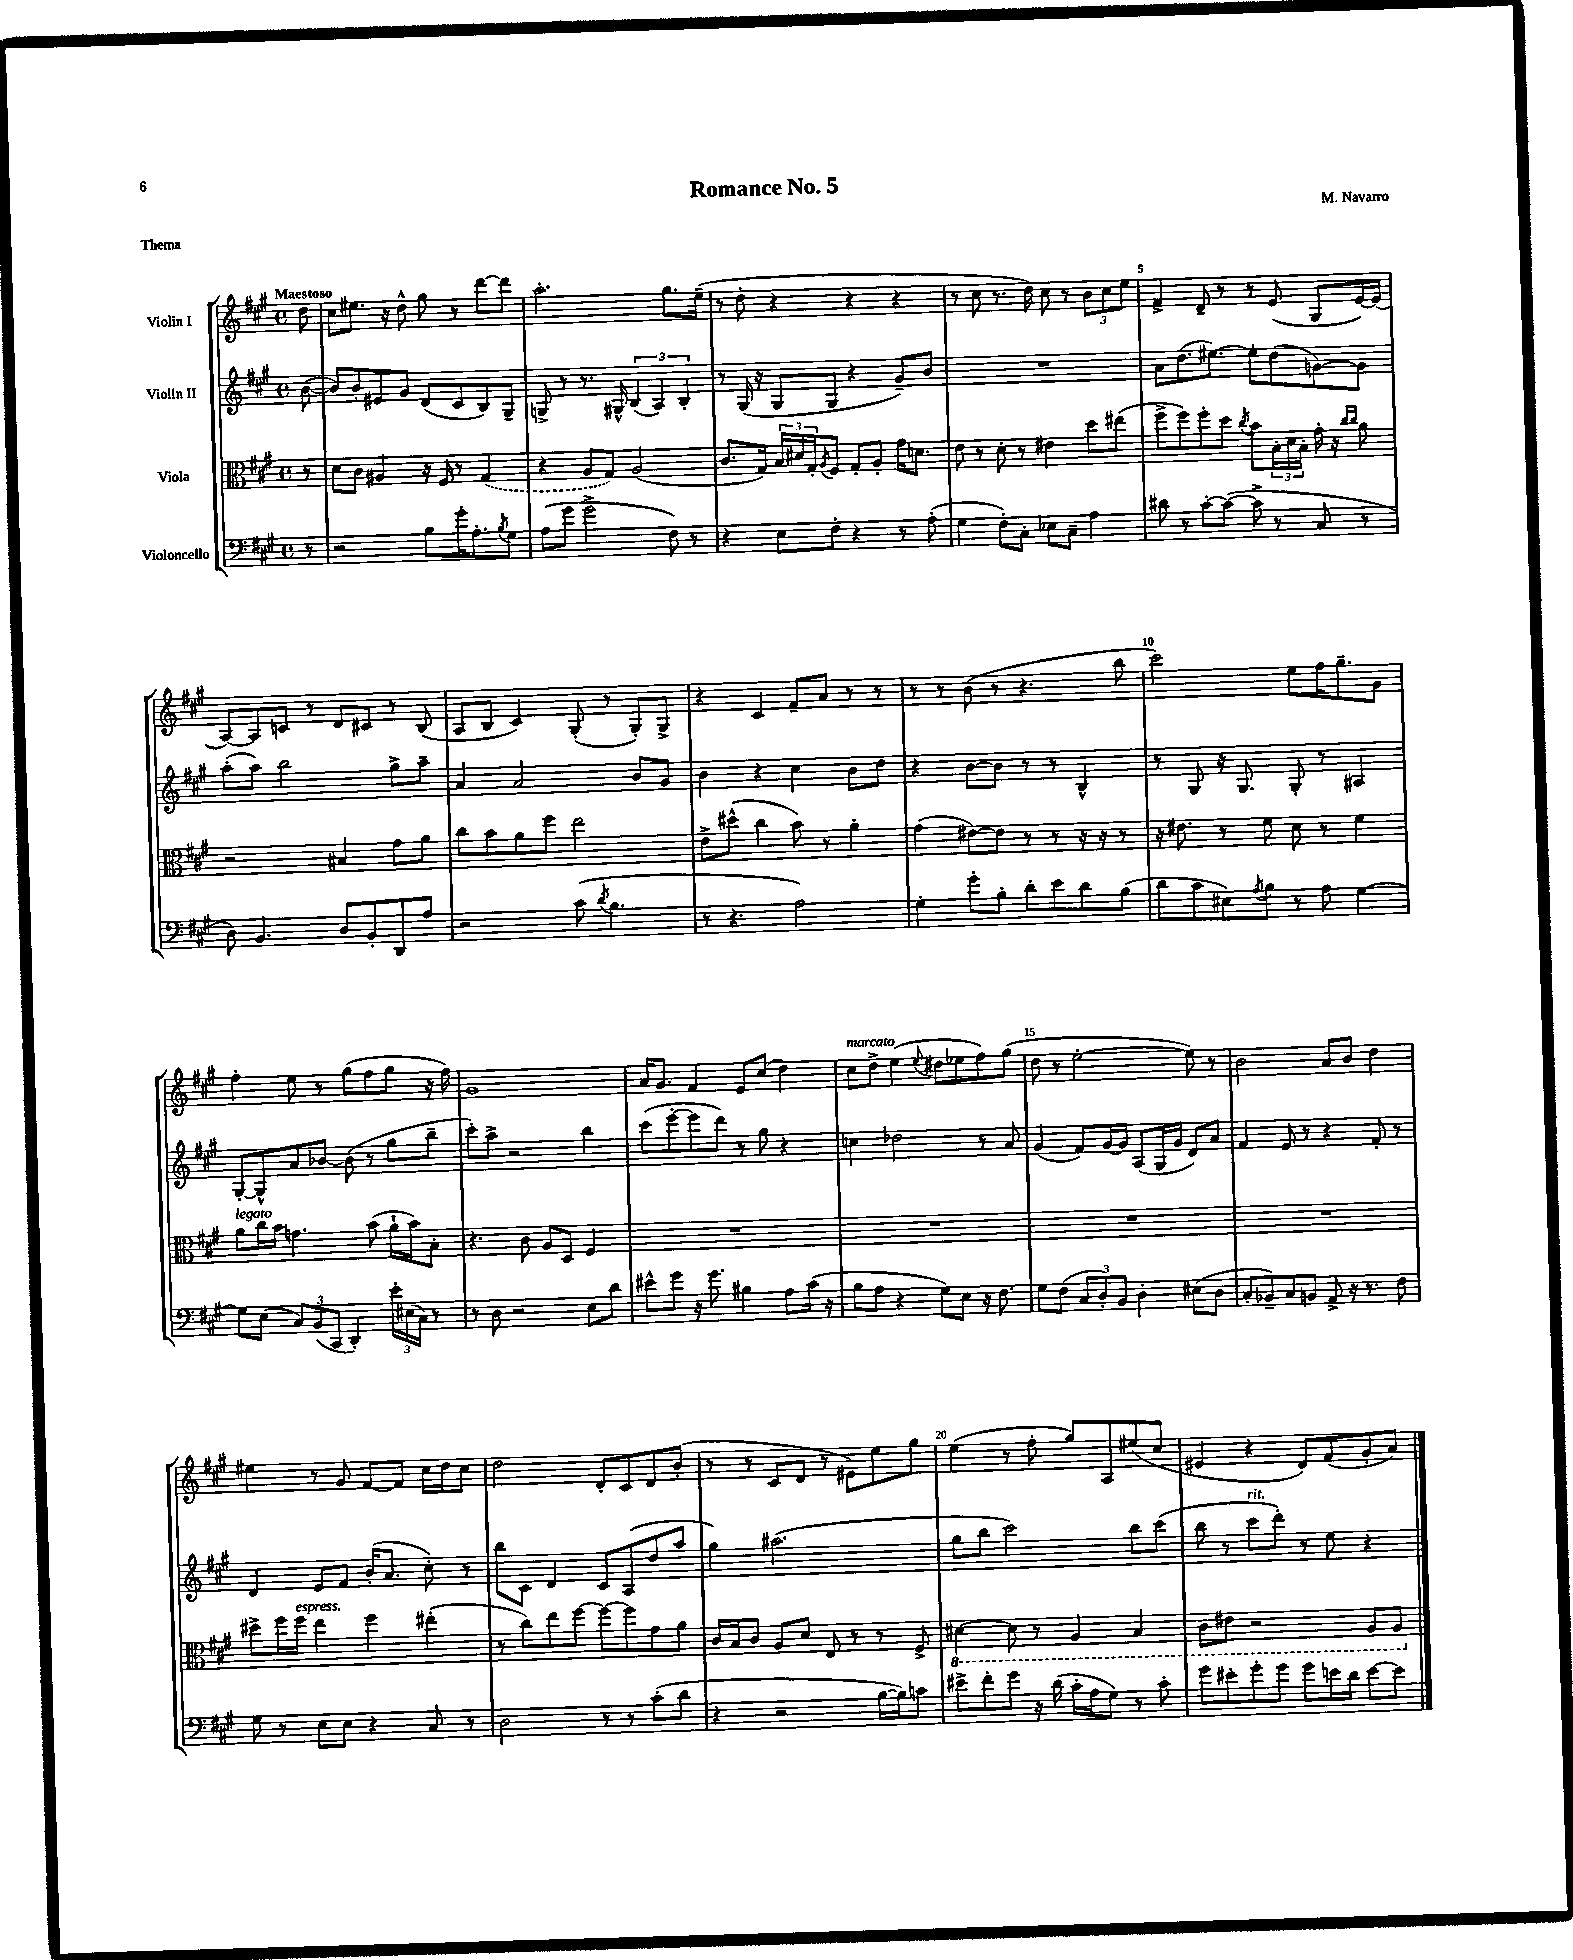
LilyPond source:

\header { title = "Romance No. 5" composer = "M. Navarro" piece = "Thema" }
<<
\new StaffGroup <<
\new Staff = "s0" \with { instrumentName = "Violin I" } {
    \clef treble \key a \major \defaultTimeSignature \time 4/4 \partial 8 \tempo "Maestoso"
    d''8 |
    cis''8 eis''8. r16 d''8-^ gis''8 r8 d'''8~ d'''8 |
    a''2.-. gis''8. e''16--( |
    r8 d''8-. r4 r4 r4 |
    r8 cis''8 r8. d''16) cis''8 r8 \tuplet 3/2 { b'8 cis''8 e''8 } |
    fis'4-> d'8-- r8 r8 e'8( gis8 e'16~) e'16( |
    a8~) a8 c'8 r8 d'8 cis'8 r8 b8( |
    a8 b8 cis'4) gis8-.( r8 gis8-.) gis8-> |
    r4 cis'4 fis'8-- a'8 r8 r8 |
    r8 r8 b'8( r8 r4. b''8 |
    cis'''2) e''8 fis''16 gis''8.-- gis'8 |
    fis''4-. e''8 r8 gis''8( fis''8 gis''8 r16 fis''16) |
    gis'1 |
    a'16 gis'8. fis'4 e'8 cis''8( d''4) |
    cis''8^\markup { \italic "marcato" } d''8-> e''4( \appoggiatura { e''8 } dis''8 ees''8 fis''8) gis''8( |
    d''8 r8 e''2~-. e''8) r8 |
    b'2 a'8 b'8 d''4 |
    eis''4 r8 gis'8 fis'8~ fis'8 cis''16 d''16 cis''8 |
    d''2 d'8-. cis'8 d'8 b'8-.( |
    r8 r8 cis'8 d'8 r8 eis'8) e''8 gis''8 |
    e''4( r8 fis''8-. gis''8) a8 eis''8( cis''8 |
    eis'4 r4 d'8) fis'8( gis'8-. a'8) \bar "|." |
}
\new Staff = "s1" \with { instrumentName = "Violin II" } {
    \clef treble \key a \major \defaultTimeSignature \time 4/4 \partial 8
    b'8~( |
    b'8) b'8-. eis'8 gis'8 d'8( cis'8 b8) gis8-- |
    g8-> r8 r8. gis16-^ \tuplet 3/2 { b4( a4) b4-. } |
    r8 gis16( r16 gis8 gis8 r4 gis'8--) b'8 |
    R1 |
    a'8 d''8.( eis''8.~) eis''8-. d''8( g'8~) g'8 |
    a''8-.( a''8) b''2 gis''8-> a''8-- |
    a'4 a'2 b'8 gis'8 |
    b'4 r4 cis''4 b'8 d''8 |
    r4 b'8~ b'8 r8 r8 b4-^ |
    r8 gis8 r16 gis8. gis8-. r8 ais4 |
    gis8~-. gis8-^ a'8 bes'8~ bes'8( r8 gis''8 b''8-- |
    cis'''8-.) a''8-> r2 b''4 |
    cis'''8( e'''8~-. e'''8 d'''8) r8 gis''8 r4 |
    c''4 des''2 r8 a'8 |
    gis'4( fis'8) gis'16~ gis'16 a8( gis16 gis'16 d'8) a'8 |
    fis'4 e'8 r8 r4 fis'8-. r8 |
    d'4 e'8 fis'8 b'16-.( a'8. cis''8-.) r8 |
    b''8 cis'8 d'4 cis'8 a8( d''8 a''8 |
    gis''4) ais''2.( |
    gis''8 b''8 cis'''2) b''8 cis'''8( |
    b''8 r8 cis'''8^\markup { \italic "rit." } d'''8-.) r8 e''8 r4 \bar "|." |
}
\new Staff = "s2" \with { instrumentName = "Viola" } {
    \clef alto \key a \major \defaultTimeSignature \time 4/4 \partial 8
    r8 |
    d'8 cis'8 ais4 r16 fis16 r8 \once \slurDashed gis4( |
    r4 a8 gis8) a2( |
    cis'8. gis16) \tuplet 3/2 { b16 dis'16 gis16-. } \acciaccatura { a8 } fis8 gis8-. a8-. gis'16 d'8. |
    e'8 r8 d'8-. r8 eis'4 d''8 eis''8( |
    fis''8-> fis''8) fis''8-. d''8 \acciaccatura { cis''8 } b'8 \tuplet 3/2 { b16-. d'16 b16-. } gis'16-. r16 \grace { cis''16 cis''16 } a'8 |
    r2 bis4 gis'8 a'8 |
    cis''8 b'8 a'8 fis''8 e''2 |
    e'8-> dis''8-^( cis''4 b'8) r8 a'4-. |
    gis'4( eis'8~) eis'8 r8 r8 r16 r16 r8 |
    r16 eis'8. r8 fis'8 d'8 r8 fis'4 |
    a'8^\markup { \italic "legato" } cis''16 b'16 g'4. b'8( a'16-! b'16) b8-. |
    r4. cis'8 a8 d8 fis4 |
    R1 |
    R1 |
    R1 |
    R1 |
    dis''8-> fis''16 fis''16^\markup { \italic "espress." } e''4 fis''4 eis''4-.( |
    r8 cis''8) e''8 fis''8~ fis''8~ fis''8 gis'8 a'8 |
    cis'16 b16 cis'8 a8 d'8 e8 r8 r8 fis8-> |
    \ottava #-1 dis4~ dis8 r8 a,4 b,4 |
    cis8 eis8 r2 a,8 a,8 \ottava #0 \bar "|." |
}
\new Staff = "s3" \with { instrumentName = "Violoncello" } {
    \clef bass \key a \major \defaultTimeSignature \time 4/4 \partial 8
    r8 |
    r2 b8 gis'16-. a8.-. \acciaccatura { b8 } gis8 |
    a8( gis'8 gis'2-> fis8) r8 |
    r4 e8 fis8-. r4 r8 a8-.( |
    gis4 fis8-.) cis8-. ees8 cis8-- a4 |
    dis'8 r8 cis'8~-. cis'8~( cis'8-> r8 cis8 r8 |
    d8) b,4. d8 b,8-. d,8 a8 |
    r2 cis'8( \acciaccatura { d'8 } b4. |
    r8 r4. a2) |
    gis4-. gis'8-. b8-. d'8-. e'8 d'8 b8( |
    d'8 cis'8 eis8) \acciaccatura { a8 } b8 r8 a8 gis4~ |
    gis8 e8( \tuplet 3/2 { cis8) b,8( cis,8 } d,4-.) \tuplet 3/2 { e'16-. eis16( cis16) } r8 |
    r8 d8 r2 e8 d'8 |
    eis'8-^ gis'8 r16 gis'8. bis4 a8 cis'16( r16 |
    b8 a8 r4 gis8) e8 r16 fis8. |
    gis8 fis8( \tuplet 3/2 { cis8 d8-.) b,8 } d4-. eis8( d8 |
    cis8-. bes,8--) cis8 b,8 a,8-> r16 r8. fis8 |
    gis8 r8 e8 e8 r4 cis8 r8 |
    d2 r8 r8 cis'8-.( d'8 |
    r4 r2 b16~ b16) c'8 |
    eis'8-> fis'8-. gis'8 r16 d'16( cis'16-. a16 gis8) r8 cis'8-. |
    gis'8 eis'8-. gis'8-. gis'8 gis'8 e'16 d'16 e'8~ e'8 \bar "|." |
}
>>
>>
\layout { \context { \Score \override BarNumber.break-visibility = ##(#f #t #t) barNumberVisibility = #(every-nth-bar-number-visible 5) } }
